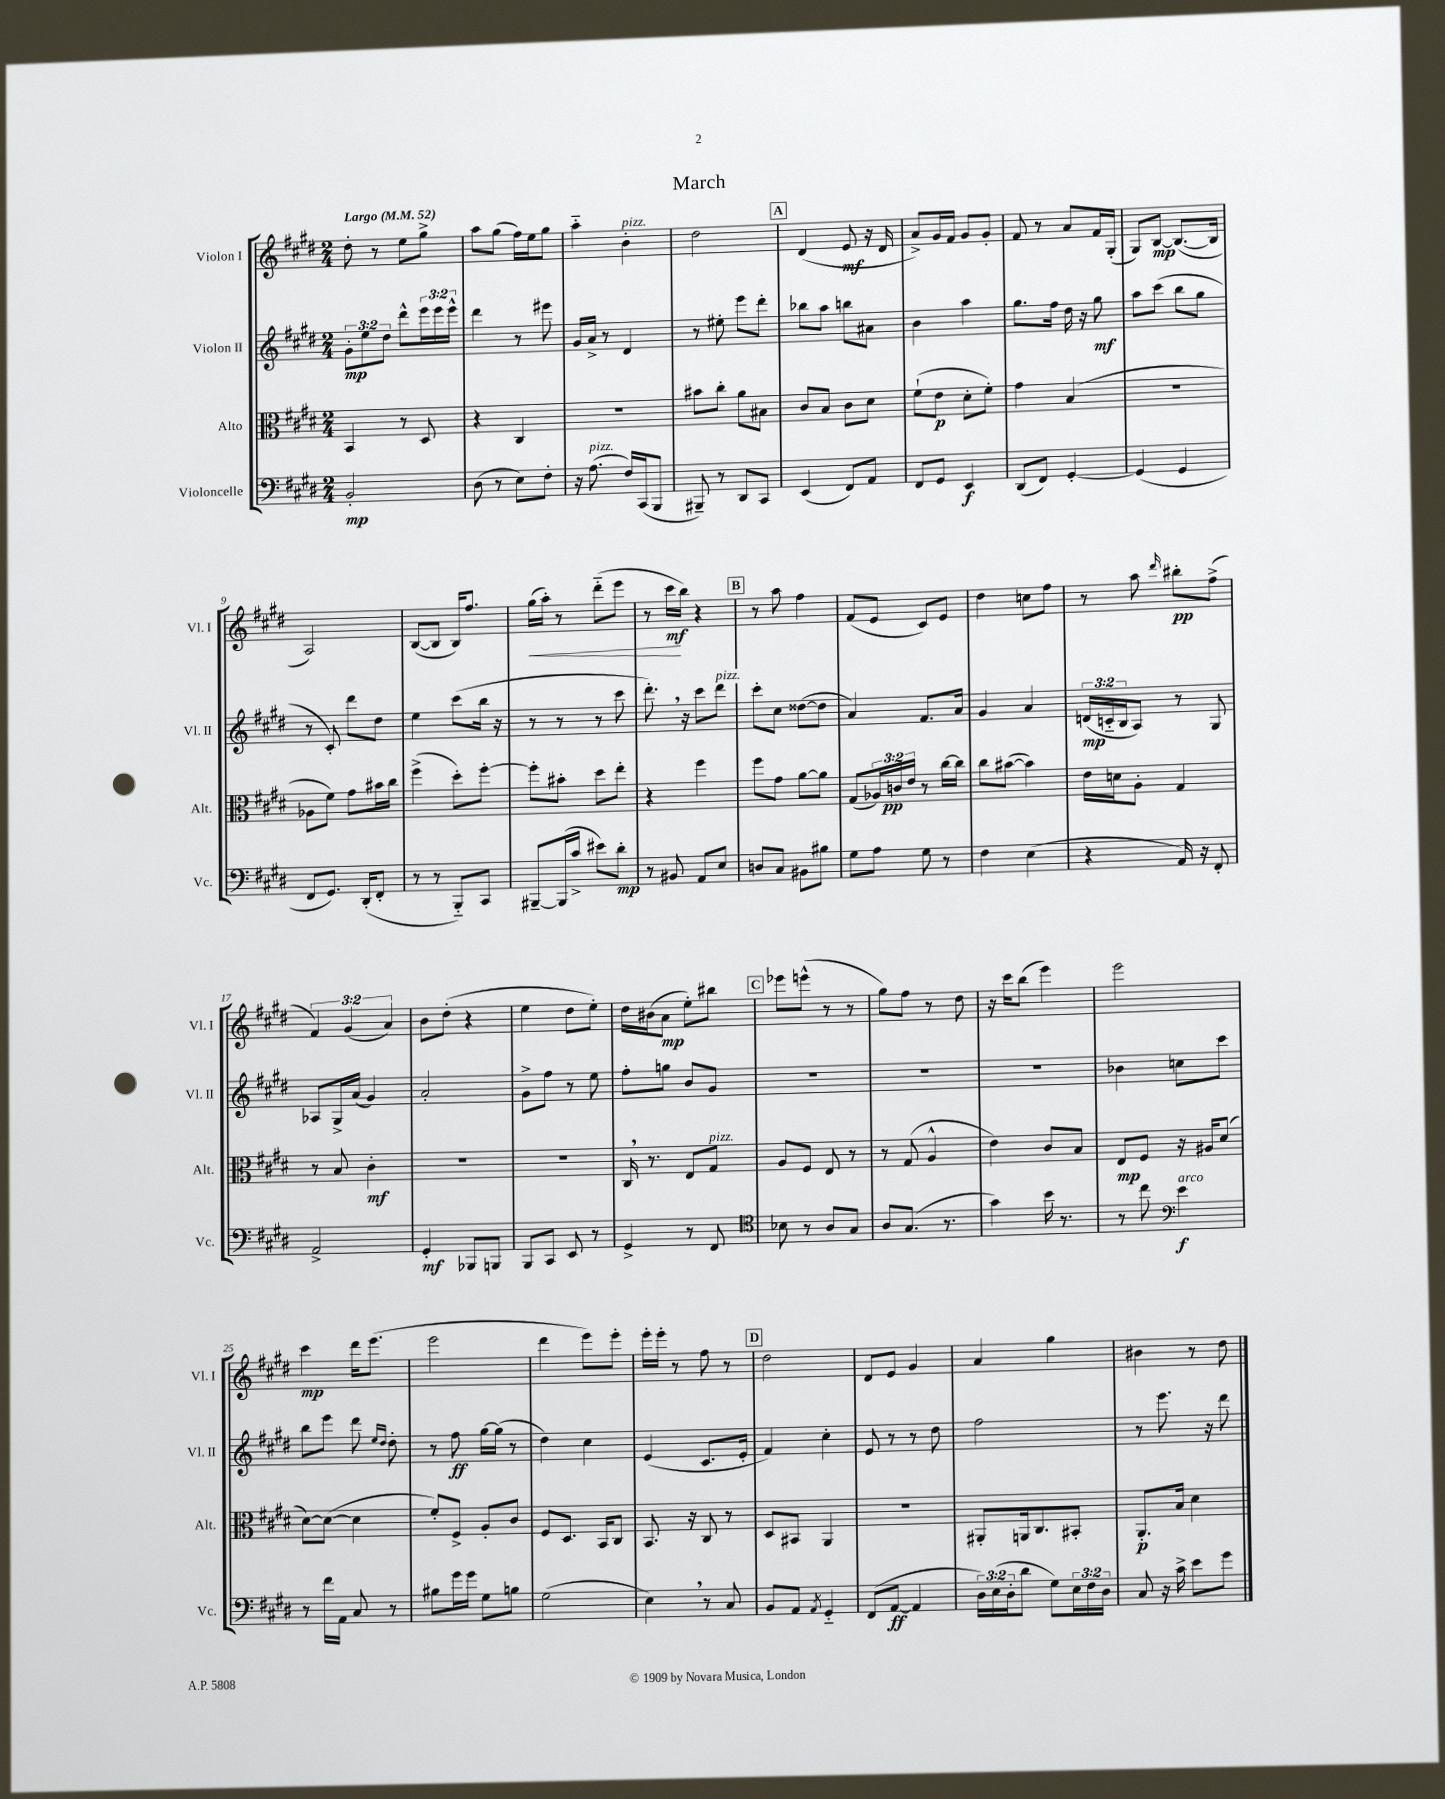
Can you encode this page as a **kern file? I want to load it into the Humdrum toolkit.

**kern	**kern	**kern	**kern
*staff4	*staff3	*staff2	*staff1
*clefF4	*clefC3	*clefG2	*clefG2
*k[f#c#g#d#]	*k[f#c#g#d#]	*k[f#c#g#d#]	*k[f#c#g#d#]
*M2/4	*M2/4	*M2/4	*M2/4
*MM52	*MM52	*MM52	*MM52
2BB'/	4BB/	12g#'\L	8dd#'\
.	.	12ee\	.
.	.	.	8r
.	.	12dd#\J	.
.	8r	8ddd#^^\L	8ee\L
.	8D#/	24eee\L	8gg#^\J
.	.	24eee\	.
.	.	24eee^^\JJ	.
=	=	=	=
(8D#\	4r	4ddd#\	8aa\L
8r	.	.	(8gg#\J
8E\L)	4C#/	8r	16ff#\LL)
.	.	.	16ee\J
8F#'\J	.	8eee#\	8gg#\J
=	=	=	=
16r	2r	16g#/LL	4aa'~\
(8.A\	.	16a^/JJ	.
.	.	8r	.
16F#/LL)	.	4d#/	4b'\
(16CC#/J	.	.	.
8BBB/J	.	.	.
=	=	=	=
8BBB#~/)	8b#\L	8r	2dd#\
8r	8cc#'\J	8ee#'\	.
8DD#/L	8a\L	8eee\L	.
8CC#/J	8B#\J	8ddd#'\J	.
=	=	=	=
(4EE/	8c#/L	8bb-\L	(4d#/
.	8B/J	8aa\J	.
8FF#/L)	8c#\L	8bb\L	8e/
8AA/J	8d#\J	8a#\J	16r
.	.	.	16d#/
=	=	=	=
8FF#/L	(8f#`\L	4b\	8a^/L)
8GG#/J	8e\J	.	16g#/L
.	.	.	16f#/JJ
4EE/	8d#'\L	4aa\	8g#/L
.	8f#'\J)	.	8g#'/J
=	=	=	=
(8DD#/L	4g#\	8.gg#\L	8f#/
8FF#/J)	.	.	8r
.	.	16ff#\Jk	.
[4GG#'/	(4B/	16dd#\	8a/L
.	.	16r	.
.	.	8gg#\	16f#/L
.	.	.	(16G#'/JJ
=	=	=	=
(4GG#/]	2r	8aa\L	8G#/L)
.	.	(8ccc#\J	[8B/J
4GG#/	.	8bb\L	(8.B/_L
.	.	8gg#\J	.
.	.	.	16B/]Jk
=	=	=	=
8FF#/L	8A-\L	8r	2A/)
8.GG#/J)	8f#\J)	8c#'/)	.
.	8g#\L	8ddd#\L	.
(16DD#'/LK	.	.	.
8FF#'/J	16b#\L	8dd#\J	.
.	16cc#\JJ	.	.
=	=	=	=
8r	(4ff#^\	4ee\	([8B/L
8r	.	.	8B/]J
8BBB'~/L)	8dd#'\L)	(8ccc#\L	16B/LK)
.	.	.	8.ff#/J
8CC#/J	[8ff#'\J	16bb\Jk	.
.	.	16r	.
=	=	=	=
[8BBB#~/L	8ff#'\]L	8r	(16gg#\LL
.	.	.	16aa'\JJ)
(16BBB#/]L	8b#'\J	8r	8r
16c#^/JJ	.	.	.
8e#\L)	8dd#\L	8r	(8ddd#'~\L
8d#'\J	8ee'\J	8ccc#\	8eee\J
=	=	=	=
8r	4r	8.ddd#'\)	8r
8BB#/	.	.	16ccc#\LL
.	.	16r	16bb\JJ)
8AA/L	4ff#\	8ccc#\L	4r
8E/J	.	8ddd#\J	.
=	=	=	=
8D/L	8ff#\L	8ccc#'\L	8r
8C#/J	8g#\J	8cc#\J	8aa\
8BB#\L	[8a\L	([8dd##\L	4ff#\
8B#\J	8a\]J	8dd##\]J	.
=	=	=	=
8G#\L	(8G#/L	4a/)	(8f#/L
8A\J	24A-/L)	.	8e/J
.	24c/	.	.
.	24e/JJ	.	.
8G#\	8r	8.f#/L	8c#/L)
8r	[16cc#\LL	.	8e/J
.	16cc#\]JJ	16a/Jk	.
=	=	=	=
4F#\	8cc#\L	4g#/	4dd#\
.	([8b#\J	.	.
(4E\	4b#\])	4a/	8cc\L
.	.	.	8ff#\J
=	=	=	=
4r	16e\LL	(24d/LL	8r
.	.	24c'~/	.
.	16d\J	.	.
.	.	24B/J	.
.	8A'\J	8A/J)	8aa\
.	.	.	16qqddd#/
16AA/)	4G#/	8r	8bb#'\L
16r	.	.	.
8FF#'/	.	8G#/	(8ff#^\J
=	=	=	=
2AA^/	8r	8A-/L	6f#/)
.	8B/	16G#^/L	.
.	.	.	(6g#/
.	.	(16a/JJ	.
.	4c#'\	4g#/)	.
.	.	.	6a/)
=	=	=	=
4GG#'/	2r	2a'/	8b\L
.	.	.	(8dd#'\J
8BBB-/L	.	.	4r
8BBB/J	.	.	.
=	=	=	=
8BBB/L	2r	8g#^\L	4ee\
8CC#/J	.	8ff#\J	.
8EE/	.	8r	8dd#\L
8r	.	8ee\	8ee'\J)
=	=	=	=
4GG#^/	16C#/	8ff#'\L	16dd#\LL
.	8.r	.	(16b#\J
.	.	8gg\J	8a\J
8r	8E/L	8b/L	8ee'\L)
8FF#/	8G#/J	8g#/J	8bb#\J
=	=	=	=
*clefC4	*	*	*
8B-\	8A/L	2r	8eee-\L
8r	8F#/J	.	(8eee^^\J
8A/L	8E/	.	8r
8G#/J	8r	.	8r
=	=	=	=
8A/L	8r	2r	8gg#\L)
(8.G#/J	(8G#/	.	8ff#\J
.	4A^^/	.	8r
8.r	.	.	.
.	.	.	8dd#\
=	=	=	=
4g#\)	4e\)	2r	16r
.	.	.	16ccc#\LK
.	.	.	(8bb\J
16b\	8c#/L	.	4eee\)
8.r	.	.	.
.	8B/J	.	.
=	=	=	=
8r	8E/L	4b-\	2eee\
8cc#\	8F#/J	.	.
*clefF4	*	*	*
4e\	16r	8cc\L	.
.	16A#/LK	.	.
.	(8d#/J	8ccc#\J	.
=	=	=	=
8r	[8d#\L)	8bb\L	4ccc#\
16f#\LL	(8d#\_J	8eee\J	.
16AA\JJ	.	.	.
8C#/	4d#\]	8ddd#\	16ddd#\LK
.	.	.	(8.eee\J
.	.	16qqee/LL	.
.	.	16qqdd#/JJ	.
8r	.	8dd#'\	.
=	=	=	=
8B#\L	8f#'/L)	8r	2eee\
16g#\L	8F#^/J	8ff#\	.
16g#\JJ	.	.	.
8G#\L	8A'/L	[16gg#\LL	.
.	.	(16gg#\]JJ	.
8B\J	8c#/J	8r	.
=	=	=	=
(2G#\	8F#/L	4dd#\)	4ddd#\
.	8.D#/J	.	.
.	.	4cc#\	8eee\L)
.	16BB/LK	.	.
.	8C#/J	.	8eee'\J
=	=	=	=
4E\)	8.BB/	(4e/	16eee'\LL
.	.	.	16eee'\JJ
.	.	.	8r
.	16r	.	.
8r	8C#/	8.c#/L	8ff#\
8C#/	8r	.	8r
.	.	16e'/Jk	.
=	=	=	=
8BB/L	8D#/L	4f#/)	2dd#\
8AA/J	8BB#/J	.	.
8qAA/	.	.	.
4GG#'~/	4AA/	4cc#'\	.
=	=	=	=
(8FF#/L	2r	8e/	8d#/L
[8AA/J	.	8r	8e/J
4AA/]	.	8r	4g#/
.	.	8dd#\	.
=	=	=	=
24D#\LL)	8AA#'/L	2ff#\	4a/
(24E\	.	.	.
24D#'\J	.	.	.
8d#\J	16AA/k	.	.
.	8.C#/	.	.
8G#\L)	.	.	4gg#\
24E\L	8BB#'/J	.	.
24F#\	.	.	.
24D#\JJ	.	.	.
=	=	=	=
8C#/	8.AA'/L	8r	4b#\
16r	.	8.eee\	.
16c#^\	16B/Jk	.	.
8e\L	4d#\	.	8r
.	.	16r	.
8g#\J	.	8ddd#\	8dd#\
==	==	==	==
*-	*-	*-	*-
